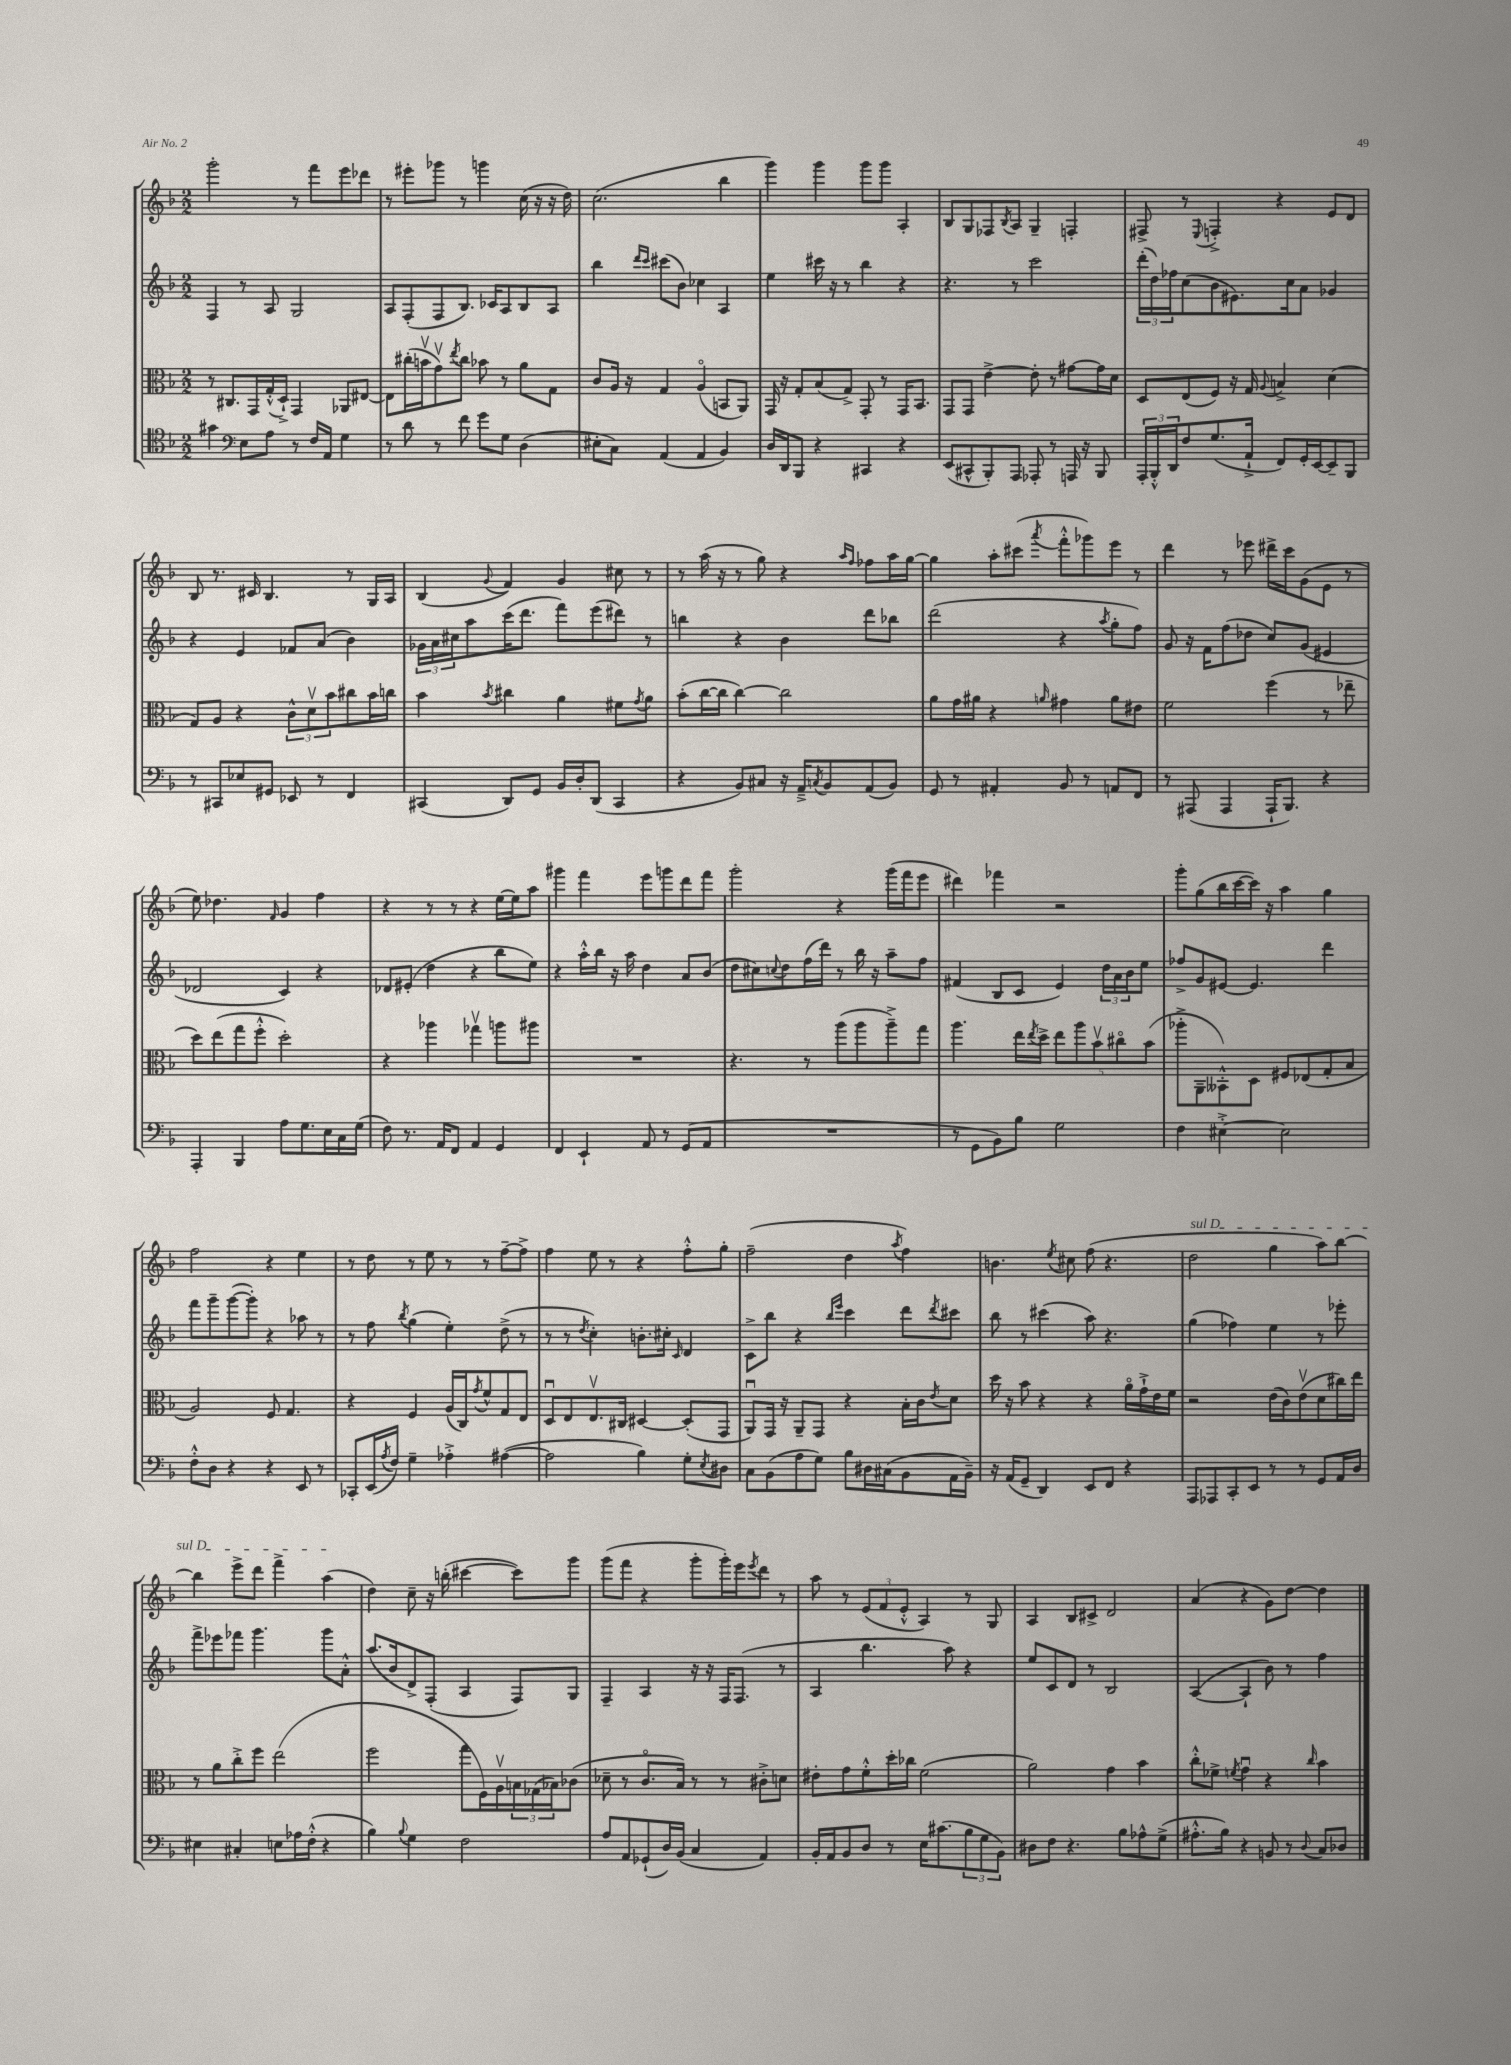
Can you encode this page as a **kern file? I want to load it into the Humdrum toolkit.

**kern	**kern	**kern	**kern
*staff4	*staff3	*staff2	*staff1
*clefC4	*clefC3	*clefG2	*clefG2
*k[b-]	*k[b-]	*k[b-]	*k[b-]
*M2/2	*M2/2	*M2/2	*M2/2
4g#\	8r	4F/	2ggg'\
.	8.C#/L	.	.
*clefF4	*	*	*
8E\L	.	8r	.
.	16GG/L	.	.
8A\J	(16G'^^/	8A/	.
.	16D`^/JJ)	.	.
8r	4GG/	2G/	8r
16F/LL	.	.	8fff\L
16AA/JJ	.	.	.
4G\	8AA-/L	.	8eee\
.	[8E#/J	.	8ddd-\J
=	=	=	=
8r	8E#\]L	8A/L	8r
8d\	(16cc#'\L	(8F'/	8eee#'\L
.	16bv\J	.	.
8r	8gv\)	8F/	8ggg-\J
.	8qee/	.	.
8f\	8cc#\J	8.B-/J)	8r
8g\L	8b-\	.	4ggg\
.	.	16c-/LK	.
8G\J	8r	8A/	.
(4D\	8a\L	8B-/	(16cc\
.	.	.	16r
.	8G\J	8A/J	16r
.	.	.	16dd\)
=	=	=	=
8E#'\L	8c/L	4bb-\	(2.cc\
8C\J)	16A/Jk	.	.
.	16r	.	.
.	.	16qqddd/LL	.
.	.	16qqccc/JJ	.
(4AA/	4G/	(8ccc#\L	.
.	.	8b-\J)	.
4AA/	(4Ao/	4cc-\	.
4BB-/)	8BB/L	4A/	4bb-\
.	8AA/J)	.	.
=	=	=	=
16D/LL	16GG/	4ee\	4ggg\)
16DD/J	16r	.	.
8BBB-/J	8G'/L	.	.
4r	(8B-/	16ccc#\	4ggg\
.	.	16r	.
.	8G^/J)	8r	.
4CC#/	8GG'/	4bb-\	8ggg\L
.	8r	.	8ggg\J
4r	16GG/LK	4r	4A'/
.	8.BB-/J	.	.
=	=	=	=
(8EE/L	8GG/L	4.r	8B-/L
8CC#^^/	8GG/J	.	8G/
8BBB-'/)	[4e^\	.	8F-/
.	.	.	8qB-/
8AAA/J	.	8r	8A/J
8AAA-'/	8e'\]	2ccc\	4G~/
8r	8r	.	.
16AAA/	[8g#\L	.	4F'/
16r	.	.	.
8BBB-/	16g#\]L	.	.
.	16d\JJ	.	.
=	=	=	=
24AAA'/LL	8D/L	(24ddd'\LL	8F#^/
24BBB-'^^/	.	24dd\)	.
24DD/J	.	24ff-\J	.
8F/	(8E/	(8cc\	8r
.	.	.	8qqE/
(8.G/	8F/J)	8b-\	4F'^/
.	16r	8.e#\)	.
16AA`^/Jk	16G/	.	.
.	8qqA/	.	.
8FF/L)	4B^/	.	4r
.	.	16cc\k	.
16GG'/L	.	8a\J	.
[16EE/J	.	.	.
8EE~/]	(4d\	4g-/	8e/L
8BBB-/J	.	.	8d/J
=	=	=	=
8r	8G/L)	4r	8B-/
8CC#/L	8A/J	.	8.r
8E-/	4r	4e/	.
.	.	.	16c#/
8GG#/J	.	.	4.B-/
8EE-/	12c^^\L	8f-/L	.
.	12dv\	.	.
8r	.	(8a/J	.
.	12b-\	.	.
4FF/	8cc#\	4b-\)	8r
.	16b-\L	.	16G/LL
.	16cc\JJ	.	16A/JJ
=	=	=	=
(4CC#/	4b-\	24g-\LL	(4B-/
.	.	24a\	.
.	.	24cc#\J	.
.	.	8aa\	.
.	8qb-/	.	8qqg/
8DD/L)	4cc#\	(16ccc\K	4f/)
.	.	8.ddd\J	.
8GG/J	.	.	.
16BB-/LL	4a\	8fff\L)	4g/
16D'/J	.	.	.
(8DD/J	.	(8eee\	.
4CC#/	8f#\L	8ddd#\J)	8cc#\
.	8qg/	.	.
.	8a\J	8r	8r
=	=	=	=
4r	(8b-'\L	4bb\	8r
.	[16cc\L	.	(16aa\
.	16cc\]JJ	.	16r
8BB-/L)	[4cc\)	4r	8r
8C#/J	.	.	8gg\)
16r	2cc\]	4b-\	4r
16AA~^/LK	.	.	.
8qC/	.	.	.
8BB-/	.	.	.
.	.	.	16qqaa/LL
.	.	.	16qqff/JJ
(8AA/	.	8ddd\L	8ff-\L
8BB-/J)	.	8bb-\J	16aa\L
.	.	.	[16gg\JJ
=	=	=	=
8GG/	8a\L	(2ddd\	4gg\]
8r	16g\L	.	.
.	16a#\JJ	.	.
4AA#'/	4r	.	8aa'\L
.	.	.	(8ccc#\J
.	16qqa/	.	8qaaa/
8BB-/	4g#\	4r	8fff'^^\L
8r	.	.	8ggg-\)
.	.	8qaa/	.
8AA/L	8a\L	8gg'\L	8eee\J
8FF/J	8e#\J	8ff\J)	8r
=	=	=	=
8r	2f\	8g/	4ddd\
(8AAA#/	.	16r	.
.	.	16f\LK	.
4AAA#/	.	(8ff\	8r
.	.	8dd-\J	8eee-\
16AAA#`/LK	(4ff\	8cc/L)	16ddd#^\LL
8.BBB-/J)	.	.	16ccc\J
.	.	(8g/J	(8g\
4r	8r	4e#/	8e\J
.	8ee-~\	.	8r
=	=	=	=
4AAA'/	8dd\L)	2d-/	8ee\)
.	(8ee\	.	4.dd-\
4BBB-/	8gg\	.	.
.	8ff'^^\J	.	.
.	.	.	16qqf/
8A\L	2dd'\)	4c/)	4g/
8.G\	.	.	.
.	.	4r	4ff\
16E\L	.	.	.
16C\	.	.	.
(16G\JJ	.	.	.
=	=	=	=
8F\)	4r	8d-/L	4r
8.r	.	(8e#'/J	.
.	4aa-\	4dd\	8r
16AA/LK	.	.	.
8FF/J	.	.	8r
4AA/	4gg-v\	4r	4r
4GG/	8aa\L	8bb-\L	[16ee\LL
.	.	.	16ee\]J
.	8aa#\J	8ee\J)	8aa\J
=	=	=	=
4FF/	1r	4r	4ggg#\
4EE`/	.	16aa'^^\LL	4fff\
.	.	16bb-\JJ	.
.	.	16r	.
.	.	16aa\	.
8AA/	.	4dd\	8eee\L
8r	.	.	8ggg\
(8GG/L	.	8a/L	8ddd\
8AA/J	.	(8b-/J	8fff\J
=	=	=	=
1r	4.r	8dd\L	2ggg'\
.	.	8cc#\)	.
.	.	8qqcc/	.
.	.	8dd\	.
.	8r	(16ff\L	.
.	.	16ddd\JJ)	.
.	(8aa\L	8r	4r
.	8aa\	16bb-\	.
.	.	16r	.
.	8aa~^\)	8aa~\L	(16ggg\LL
.	.	.	16fff\J
.	8gg\J	8ff\J	8eee\J
=	=	=	=
8r	4.aa\	(4f#/	4ddd#\)
8GG\L	.	.	.
8BB-\)	.	8B-/L	4fff-\
8B-\J	16ee\LL	8c/J	.
.	8qee/	.	.
.	16dd^\JJ	.	.
2G\	10ee\L	4e/)	2r
.	10aa\	.	.
.	10b-v\	.	.
.	.	24dd\LL	.
.	.	24a\	.
.	10cc#o\	.	.
.	.	24b-\J	.
.	.	8ee\J	.
.	(10b-\J	.	.
=	=	=	=
4F\	8aa-'^\L	8ff-^/L	8ggg'\L
.	8AA~\	8g/	(8gg\
[4E#'^\	8BB--'^^\)	[8e#/J	16bb-\L
.	.	.	[16ccc\
.	8D\J	4.e#/]	16ccc\]JJ)
.	.	.	16r
2E#\]	8F#/L	.	4aa\
.	(8E-/	.	.
.	8G'/	4ddd\	4gg\
.	8B-/J	.	.
=	=	=	=
8F'^^\L	2A/)	8fff\L	2ff\
8D\J	.	8ggg~\	.
4r	.	([8ggg\	.
.	.	8ggg'\]J)	.
4r	8F/	4r	4r
.	4.G/	.	.
8EE/	.	8aa-\	4ee\
8r	.	8r	.
=	=	=	=
8CC-'/L	4r	8r	8r
(16EE/L	.	8ff\	8dd\
8qA/	.	.	.
16F/JJ)	.	.	.
.	.	8qbb-/	.
4G~\	4F/	(4gg\	8r
.	.	.	8ee\
4A-'^\	(16A/LL	4ee'\)	8r
.	16C/J)	.	.
.	8qg/	.	.
.	8f^^/	.	8r
([4A#\	8G/	(8dd^\	[8ff~\L
.	8E/J	8r	8ff^\]J
=	=	=	=
2A#\]	8Du/L	8r	4ff\
.	8E/	8r	.
.	.	8qdd/	.
.	8.Ev/	4cc'\)	8ee\
.	.	.	8r
.	16C#/Jk	.	.
4B-\)	[4D#/	8.b'\L	4r
.	.	16cc#'\Jk	.
.	.	16qqc/	.
8G'\L	(8D#'/]L	4d/	8ff'^^\L
8qE/	.	.	.
8D#\J	8GG/J	.	8gg'\J
=	=	=	=
8C\L	8AAu/L)	8c^\L	(2ff~\
(8BB-\	16GG/Jk	8bb-\J	.
.	16r	.	.
8A\	8AA~/L	4r	.
8G\J)	8GG/J	.	.
.	.	16qqbb-/LL	.
.	.	16qqeee/JJ	.
8B-\L	4r	4ccc\	4dd\
16D#\L	.	.	.
(16C#\J	.	.	.
.	.	.	8qaa/
8BB-\	16B-'\LL	8ddd\L	4ff\)
.	16c\J	.	.
.	8qe/	8qddd/	.
16AA\L	8d\J	8ccc#\J	.
16BB-~\JJ)	.	.	.
=	=	=	=
16r	16dd\	8bb-\	4.b\
(16AA/LK	16r	.	.
8GG~/J	8b-\	8r	.
4DD/)	4r	(4ccc#\	.
.	.	.	8qee/
.	.	.	8cc#\
8EE/L	4r	8aa\)	(8ff\
8FF/J	.	4.r	4.r
4r	16ao\LL	.	.
.	16g`^\	.	.
.	16e\	.	.
.	16f\JJ	.	.
=	=	=	=
8AAA/L	2r	(4gg\	2dd\
8AAA-/	.	.	.
8CC'/	.	4ff-\)	.
8EE/J	.	.	.
8r	(16e\LL	4ee\	4gg\
.	16c\J)	.	.
8r	(8ev\	.	.
8GG/L	8d\	8r	8aa\L)
16AA/L	16cc#\L)	8eee-'\	[8bb-\J
16D/JJ	16ee\JJ	.	.
=	=	=	=
4E#\	8r	8fff^\L	4bb-\]
.	8a\L	8eee-\	.
4C#'/	8cc'^\	8fff-\J	8eee^\L
.	8ff\J	4.ggg\	8ddd\J
8E\L	(2ee\	.	4fff^\
16A-\L	.	.	.
(16F'^^\JJ	.	.	.
4r	.	8ggg\L	(4aa\
.	.	8a'^^\J	.
=	=	=	=
4B-\)	2ff\	(8.aa/L	4dd\)
.	.	16b-/k	.
8qqB-/	.	.	.
4G\	.	8d^/)	8cc~\
.	.	(8F'/J	16r
.	.	.	(16bb'\
2F\	8gg\L	4A/	[4ccc#\
.	16F\L)	.	.
.	16Av\	.	.
.	24B\	8F/L)	8ccc#\]L)
.	(24G-\	.	.
.	24B-\J)	.	.
.	(8c-\J	8G/J	8ggg\J
=	=	=	=
8A/L	8d-~\	4F~/	(8ggg\L
8AA/	8r	.	8fff\J
(8GG-`/	8.co/L	4A/	4r
16D/L)	.	.	.
(16BB-/JJ	16B-/Jk)	.	.
4C/	8r	16r	8ggg'\L
.	.	16r	.
.	8r	16F/LK	16ggg'\L)
.	.	(8.F/J	16eee\J
.	.	.	8qeee/
4AA/)	8c#'^\L	.	8ddd\J
.	8d\J	8r	8r
=	=	=	=
16BB-'/LL	8e#'\L	4A/	8aa\
16AA/J	.	.	.
8BB-/	8g\	.	8r
8D/J	8f'^^\	4.bb-\	(12e/L
.	.	.	12f/
8r	16dd'\L	.	.
.	.	.	12e'^^/J
.	16cc-\JJ	.	.
16E\LK	(2f\	.	4A/)
(8.c#\	.	.	.
.	.	8aa\)	.
12B-\	.	4r	8r
12G\	.	.	.
.	.	.	8G/
12BB-\J)	.	.	.
=	=	=	=
8D#\L	2a\)	8ee/L	4A/
8F\J	.	8c/	.
4.r	.	8d/J	8B-/L
.	.	8r	8c#^/J
.	4g\	2B-/	2d/
8B-\L	.	.	.
8A-^^\	4b-\	.	.
(8G^\J	.	.	.
=	=	=	=
8.A#'^^\L	8cc'^^\L	([4A/	(4a/
.	8f-^\J	.	.
16B-\Jk)	.	.	.
.	8qf/	.	.
4r	4gu\	4A`/]	4r
8BB/	4r	8b-\)	8g\L)
8r	.	8r	[8dd\J
8qqD/	16qqcc/	.	.
8C/L	4b-\	4ff\	4dd\]
8D-/J	.	.	.
==	==	==	==
*-	*-	*-	*-
